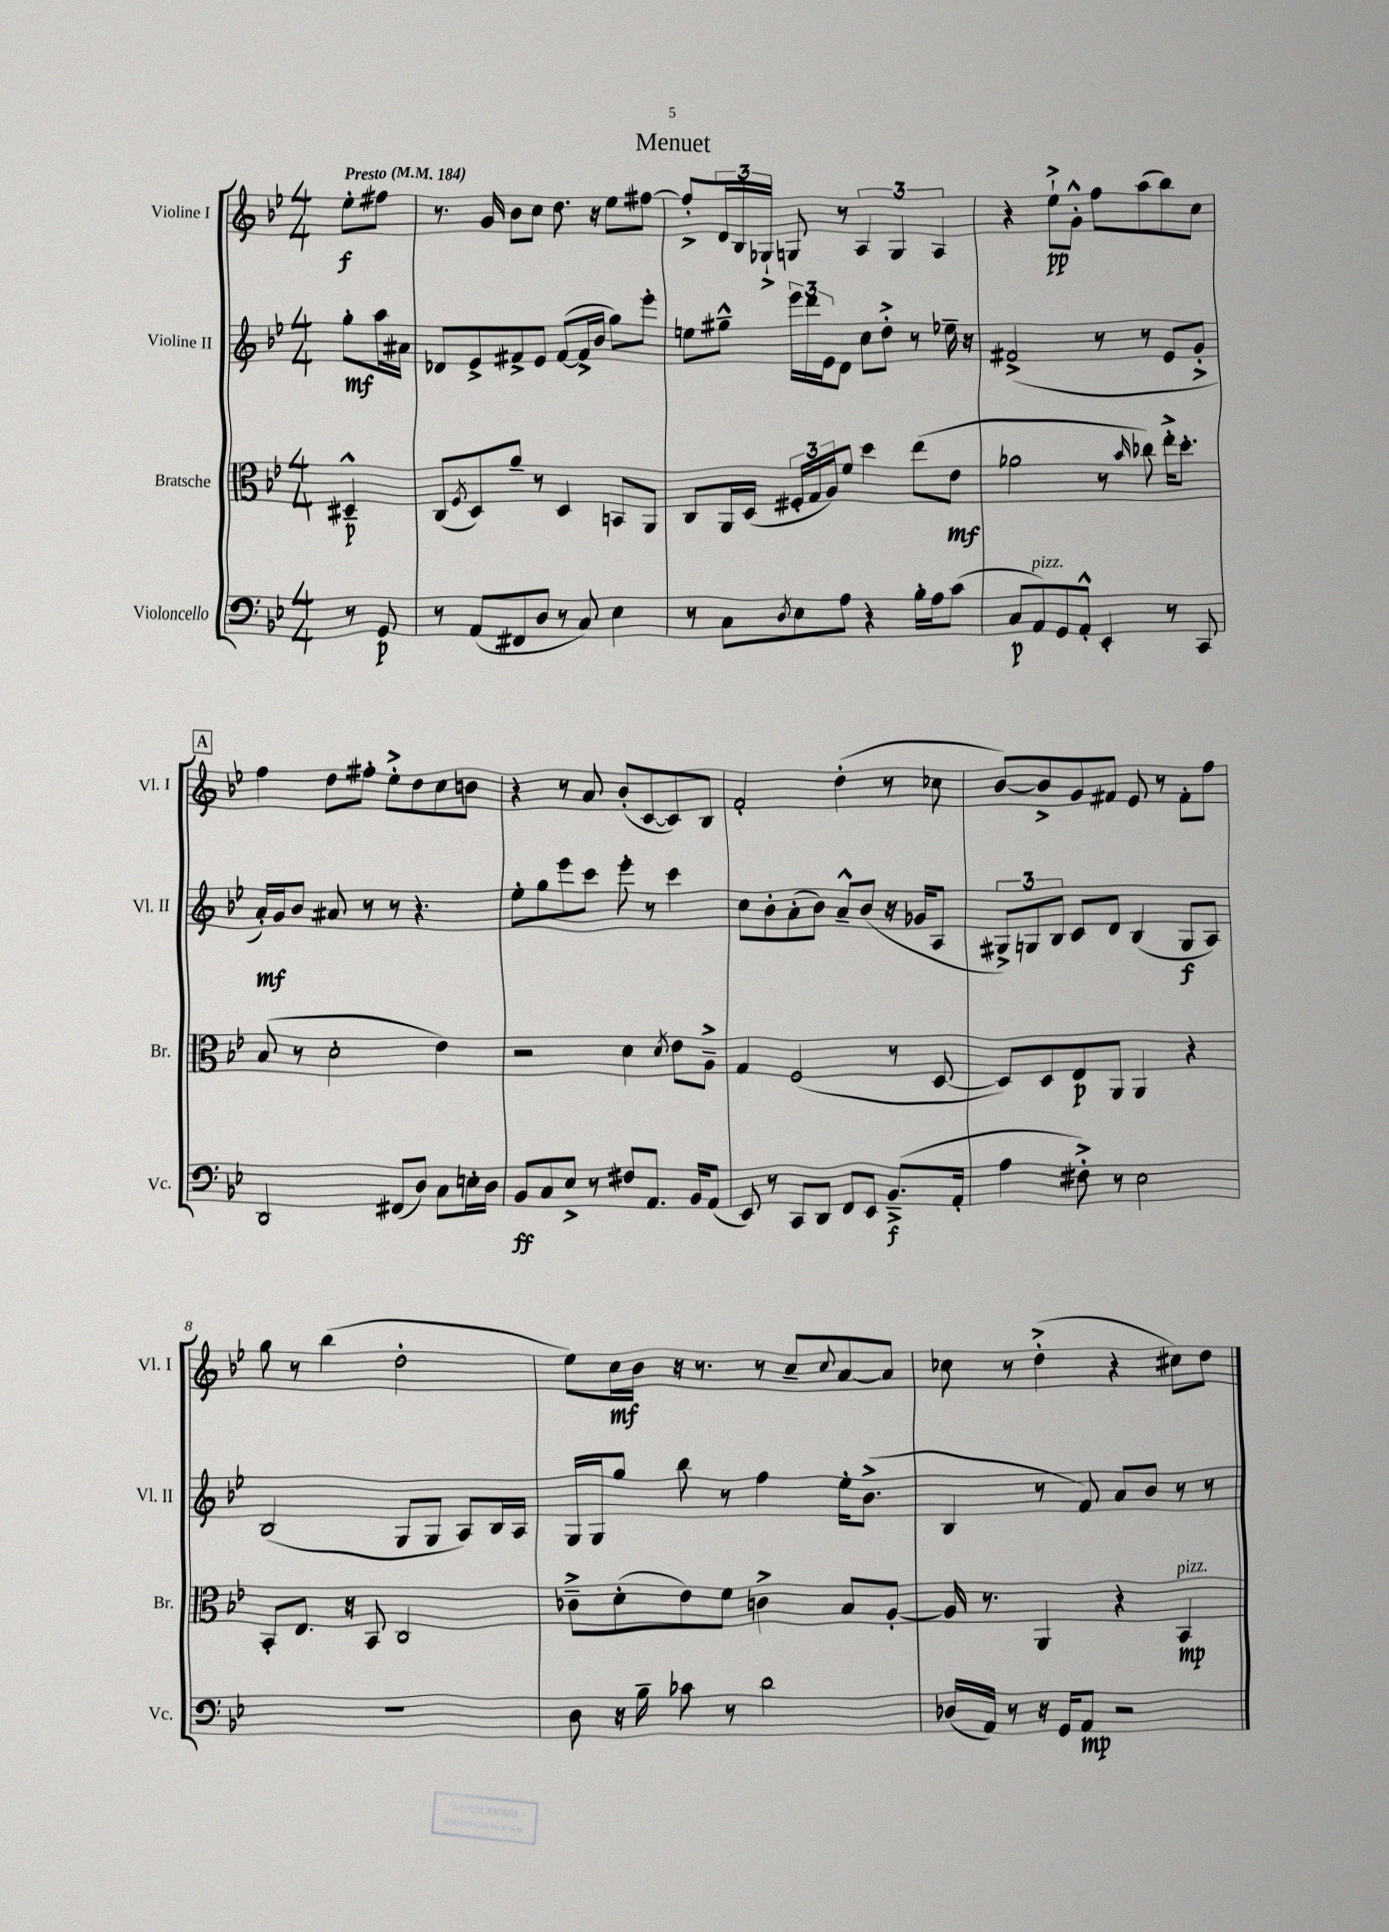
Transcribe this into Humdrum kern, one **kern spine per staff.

**kern	**kern	**kern	**kern
*staff4	*staff3	*staff2	*staff1
*clefF4	*clefC3	*clefG2	*clefG2
*k[b-e-]	*k[b-e-]	*k[b-e-]	*k[b-e-]
*M4/4	*M4/4	*M4/4	*M4/4
*MM184	*MM184	*MM184	*MM184
8r	4D#~^^	8gg'	8ee-'
8GG	.	16aa	8ff#
.	.	16a#	.
=	=	=	=
8r	(8C	8d-	8.r
.	8qF	.	.
(8AA	8D)	8e-^	.
.	.	.	16g
8FF#	8a~	8f#^	8b-
8D	8r	8e-	8cc
8r	4D	([8f#	8.dd
8C)	.	16f#^]	.
.	.	16b-	16r
4E-	8BB	8gg)	8ee-
.	8AA	8eee-'	[8ff#
=	=	=	=
8r	8C	8ee	8ff#'^]
8C	16AA	8gg#~^^	24d
.	.	.	24B-
.	(16D	.	.
.	.	.	24G-`^
8qD	.	.	.
8E-	24F#'	24eee-	8G
.	24G	24ddd	.
.	24A)	24e-	.
8A	8f	8d	8r
4r	4dd	8cc	6A
.	.	8dd'^	.
.	.	.	6G
16B-'	(8ee-	8r	.
16A	.	.	.
.	.	.	6A
(8c	8e-	16ee-~	.
.	.	16r	.
=	=	=	=
8C	2a-	(2f#^	4r
8AA)	.	.	.
8GG	.	.	8ee-`^
8AA'^^	.	.	8g'^^
4EE-'	8r	8r	8ff
.	16qqb-	.	.
.	8cc-)	8r	(8aa
8r	16ee-'^	8e-	8bb-)
.	8.dd'	.	.
8CC	.	8g'^	8cc
=	=	=	=
2DD	(8B-	16a')	4ff
.	.	16g	.
.	8r	8b-	.
.	2d'	8a#	8dd
.	.	8r	8ff#'
(8FF#	.	8r	8ee-'^
8D)	.	4.r	8dd
8C	4e-)	.	8cc
16E'	.	.	8b
16D	.	.	.
=	=	=	=
8BB-	2r	8ee-'	4r
8C	.	8gg	.
8E-^	.	8eee-	8r
8r	.	8ccc	8a
8F#	4d	8eee-'	(8b-'
8.AA	.	8r	[8c
.	8qd	.	.
.	8e-	4ccc	8c])
16BB-	.	.	.
(8AA	8A~^	.	8B-
=	=	=	=
8EE-)	4G	8cc	2f'
8r	.	8b-'	.
8CC	(2F	(8a'	.
8DD	.	8b-)	.
8FF	.	8a~^^	(4dd'
8EE-	.	(8b-	.
(8.BB-~^	8r	16r	8r
.	.	16g-	.
.	[8D	8A	8cc-
16AA'	.	.	.
=	=	=	=
4A	8D])	12G#^)	[8b-)
.	.	12G	.
.	8D	.	8b-^]
.	.	12B-	.
8F#'^)	8E-	8c	8g
8r	8AA	8d	8f#
2E-	4AA	(4B-	8e-
.	.	.	8r
.	4r	8G	8f#'
.	.	8A)	8ff
=	=	=	=
1r	8BB-'	(2B-	8gg
.	8.E-	.	8r
.	.	.	(4bb-
.	16r	.	.
.	8BB-	.	.
.	2C	8G	2dd'
.	.	8G	.
.	.	8A)	.
.	.	16B-	.
.	.	16A	.
=	=	=	=
8D	8c-~^	16G	8ee-)
.	.	16G	.
16r	(8d'	8gg	16cc
16B-~	.	.	16b-
8c-	8e-)	8bb-	16r
.	.	.	8.r
8r	8f	8r	.
2d	4c^	4ff	8r
.	.	.	8cc~
.	.	.	8qqcc
.	8B-	16ee-'	[8a
.	.	(8.b-^	.
.	[8A'	.	8a]
=	=	=	=
(16D-	16A]	4B-	8cc-
16AA)	8.r	.	.
8r	.	.	8r
16r	4AA	8r	(4dd'^
16GG	.	.	.
8AA	.	8f)	.
2r	4r	8a	4r
.	.	8b-	.
.	4BB-	8r	8cc#)
.	.	8r	8dd
==	==	==	==
*-	*-	*-	*-
